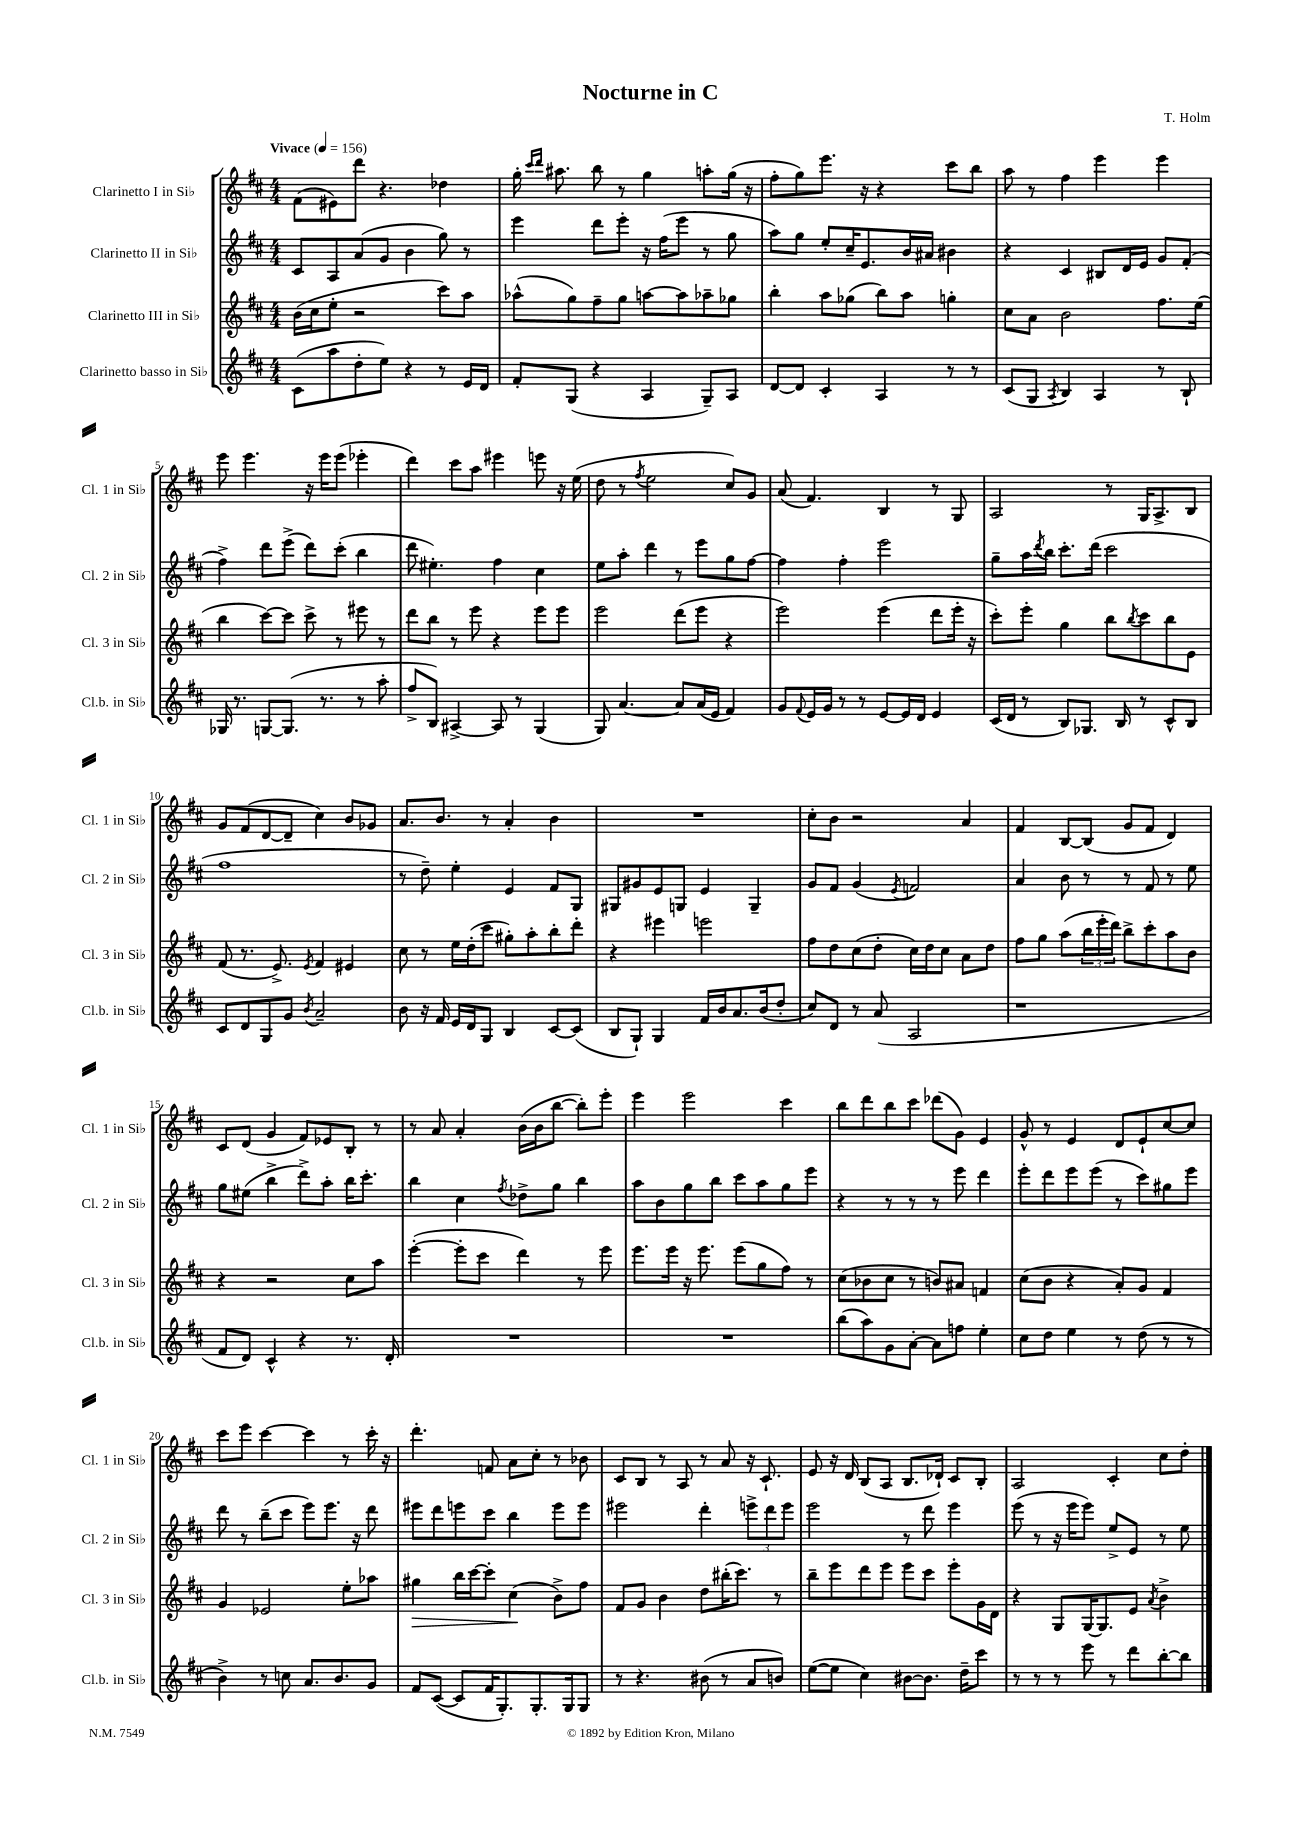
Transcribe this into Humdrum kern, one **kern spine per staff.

**kern	**kern	**kern	**kern
*staff4	*staff3	*staff2	*staff1
*clefG2	*clefG2	*clefG2	*clefG2
*k[f#c#]	*k[f#c#]	*k[f#c#]	*k[f#c#]
*M4/4	*M4/4	*M4/4	*M4/4
*MM156	*MM156	*MM156	*MM156
(8c#\L	(16b\LL	8c#/L	(8f#\L
.	16cc#\J	.	.
8aa\	8ee'\J	8A/	8e#\)
8dd'\	2r	(8a/	8ddd\J
8ee\J)	.	8g/J	4.r
4r	.	4b\	.
8r	8ccc#\L)	8gg\)	4dd-\
16e/LL	8aa\J	8r	.
16d/JJ	.	.	.
=	=	=	=
8f#'/L	(8aa-^^\L	4eee\	16gg'\
.	.	.	16qqccc#/LL
.	.	.	16qqddd/JJ
.	.	.	8.aa#\
(8G/J	8gg\)	.	.
4r	8ff#~\	8ddd\L	8bb\
.	8gg\J	8eee'\J	8r
4A/	[8aa\L	16r	4gg\
.	.	(16ff#\LK	.
.	8aa\]	8eee\J	.
8G~/L)	8aa-~\	8r	8aa'\L
8A/J	8gg-\J	8gg\	(16gg\Jk
.	.	.	16r
=	=	=	=
[8d/L	4bb'\	8aa\L)	8ff#'\L
8d/]J	.	8gg\J	8gg\)
4c#'/	8aa\L	8ee'/L	8.eee\J
.	(8gg-\J	16cc#~/K	.
.	.	8.e/	16r
4A/	8bb\L)	.	4r
.	8aa\J	16b/L	.
.	.	16a#/JJ	.
8r	4gg'\	4b#\	8ccc#\L
8r	.	.	8bb\J
=	=	=	=
(8c#/L	8cc#\L	4r	8aa\
8G/J	8a\J	.	8r
8qA/	.	.	.
4B/)	2b\	4c#/	4ff#\
4A/	.	8B#/L	4eee\
.	.	16d/L	.
.	.	16e/JJ	.
8r	8.ff#\L	8g/L	4eee\
8B`/	.	(8f#'/J	.
.	(16ee\Jk	.	.
=	=	=	=
16G-/	4bb\	4ff#^\)	8eee\
8.r	.	.	.
.	.	.	4.eee\
[8G/L	[8ccc#\L)	8ddd\L	.
(8.G/]J	8ccc#\]J	(8eee^\J	.
.	8ccc#^\	8ddd\L)	16r
8.r	.	.	16eee\LK
.	8r	(8ccc#'\J	(8eee\J
8r	8eee#\	4bb\	4eee-'\
8aa'\	8r	.	.
=	=	=	=
8ff#^/L	8ddd\L	8ddd\	4ddd\)
8B/J)	8bb\J	4.ee#'\)	.
[4A#^/	8r	.	8ccc#\L
.	8eee\	.	8aa\J
8A#/]	4r	4ff#\	4eee#\
8r	.	.	.
(4G/	8eee\L	4cc#\	8eee\
.	8eee\J	.	16r
.	.	.	(16ee\
=	=	=	=
8G/)	2eee\	8ee\L	8dd\
[4.a/	.	8aa'\J	8r
.	.	.	8qff#/
.	.	4ddd\	2ee\
8a/]L	(8ddd\L	8r	.
(16a/L	8eee\J	8eee\L	.
16e/JJ	.	.	.
4f#/)	4r	8gg\	8cc#/L)
.	.	[8ff#\J	8g/J
=	=	=	=
8g/L	2eee\)	4ff#\]	(8a/
8qqf#/	.	.	.
16e/L	.	.	4.f#/)
16g/JJ	.	.	.
8r	.	4ff#'\	.
8r	.	.	.
[8e/L	(4eee\	2eee\	4B/
16e/]L	.	.	.
16d/JJ	.	.	.
4e/	8ddd\L	.	8r
.	16eee'\Jk	.	8G/
.	16r	.	.
=	=	=	=
(16c#/LL	8ccc#'\L)	8gg~\L	2A/
16d/JJ	.	.	.
8r	8eee'\J	16aa\L	.
.	.	8qddd/	.
.	.	16bb\JJ	.
8B/L)	4gg\	8.ccc#'\L	.
8.G-/J	.	.	.
.	.	(16ddd\Jk	.
.	8bb\L	2ccc#\	8r
16B/	.	.	.
.	8qbb/	.	.
8r	8ccc#\	.	16G/LK
.	.	.	8.A^/
8c#^^/L	8bb\	.	.
8B/J	8e\J	.	8B/J
=	=	=	=
8c#/L	(8f#/	1ff#	8g/L
8d/	8.r	.	(8f#/
8G/	.	.	[8d/
.	8.e^/)	.	.
8g/J	.	.	8d~/]J
8qb/	8qe/	.	.
2a~/	4f#/	.	4cc#\)
.	4e#/	.	8b/L
.	.	.	8g-/J
=	=	=	=
8b\	8cc#\	8r	8.a/L
16r	8r	8dd~\)	.
16f#/	.	.	8.b/J
16e/LL	16ee\LL	4ee'\	.
16d/J	(16dd'\J	.	.
8G/J	8ccc#\J	.	8r
4B/	8gg#'\L)	4e/	4a'/
.	8aa'\	.	.
[8c#/L	8bb'\	8f#/L	4b\
(8c#/]J	8ddd'\J	8G/J	.
=	=	=	=
8B/L	4r	8G#/L	1r
8G`/J)	.	8g#/	.
4G/	4eee#\	8e/	.
.	.	8G/J	.
16f#/LL	2eee\	4e/	.
16b/J	.	.	.
8.a/	.	.	.
.	.	4G~/	.
(16b/k	.	.	.
8dd'/J	.	.	.
=	=	=	=
8cc#/L)	8ff#\L	8g/L	8cc#'\L
8d/J	8dd\	8f#/J	8b\J
8r	(8cc#\	(4g/	2r
(8a/	8dd'\J	.	.
.	.	8qe/	.
2A/	16cc#\LL)	2f/)	.
.	16dd\J	.	.
.	8cc#\J	.	.
.	8a\L	.	4a/
.	8dd\J	.	.
=	=	=	=
1r	8ff#\L	4a/	4f#/
.	8gg\J	.	.
.	(8aa\L	8b\	[8B/L
.	24bb\L	8r	(8B/]J
.	24eee'\	.	.
.	24ddd\JJ)	.	.
.	8bb^\L	8r	8g/L
.	8ccc#'\	8f#/	8f#/J
.	8aa\	8r	4d/)
.	8b\J	8ee\	.
=	=	=	=
8f#/L	4r	8gg\L	8c#/L
8d/J)	.	(8ee#\J	(8d/J
4c#^^/	2r	4bb^\	4g/
4r	.	8ddd^\L)	8f#/L)
.	.	8aa'\J	8e-/
8.r	8cc#\L	16bb\LK	8B'/J
.	.	8.ccc#'\J	.
.	8aa\J	.	8r
16d'/	.	.	.
=	=	=	=
1r	([4eee'\	4bb\	8r
.	.	.	8a/
.	8eee'\]L	4cc#\	4a'/
.	8ccc#\J	.	.
.	.	8qff#/	.
.	4ddd\)	8dd-^\L	(16b\LL
.	.	.	16b\J
.	.	8gg\J	[8bb\J
.	8r	4bb\	8bb'\]L)
.	8eee\	.	8eee'\J
=	=	=	=
1r	8.eee\L	8aa\L	4eee\
.	.	8b\	.
.	16eee\Jk	.	.
.	16r	8gg\	2eee\
.	8.eee\	.	.
.	.	8bb\J	.
.	(8eee\L	8ccc#\L	.
.	8gg\	8aa\	.
.	8ff#\J)	8gg\	4ccc#\
.	8r	8eee\J	.
=	=	=	=
(8bb\L	(8cc#\L	4r	8bb\L
8aa\)	8b-\	.	8ddd\
8g\	8cc#\J	8r	8bb\
[8a'\J	8r	8r	8ccc#\J
8a\]L	8b/L)	8r	(8ddd-\L
8ff\J	8a#/J	8eee\	8g\J)
4ee'\	4f/	4ddd\	4e/
=	=	=	=
8cc#\L	(8cc#\L	8eee'\L	8g^^/
8dd\J	8b\J	8ddd\	8r
4ee\	4r	8eee\	4e/
.	.	(8eee\J	.
8r	8a'/L)	8r	8d/L
(8dd\	8g/J	8ccc#\L)	8e`/
8r	4f#/	8gg#\	[8cc#/
8r	.	8eee\J	8cc#/]J
=	=	=	=
4b^\)	4g/	8ddd\	8ccc#\L
.	.	8r	8eee\J
8r	2e-/	(8bb~\L	[4ccc#\
8cc\	.	8ccc#\J	.
8.a/L	.	8eee\L)	4ccc#\]
.	.	8.eee\J	.
8.b/	.	.	.
.	8ee'\L	.	8r
.	.	16r	.
8g/J	8aa-\J	8ddd\	16ccc#'\
.	.	.	16r
=	=	=	=
8f#/L	4gg#\	8eee#\L	4.ddd'\
([8c#/J	.	8ddd\	.
8c#/]L	16bb\LL	8eee\	.
.	[16ccc#\J	.	.
16f#/K	8ccc#'\]J	8ccc#\J	8f/
8.G'/)	.	.	.
.	(4cc#\	4bb\	8a\L
8.G'/	.	.	8cc#'\J
.	8b^\L)	8eee\L	8r
16G/k	.	.	.
8G/J	8ff#\J	8eee\J	8b-\
=	=	=	=
8r	8f#/L	2eee#\	8c#/L
4.r	8g/J	.	8B/J
.	4b\	.	8r
.	.	.	8A/
(8b#\	8dd\L	4ddd'\	8r
8r	(16bb#'\K	.	8a/
.	8.ccc#\J)	.	.
8a/L	.	12eee^\L	16r
.	.	.	8.c#`/
.	.	12ddd\	.
8b/J)	8r	.	.
.	.	12eee\J	.
=	=	=	=
([8ee\L	8bb~\L	2eee\	8e/
8ee\]J	8eee\	.	16r
.	.	.	16d/
4cc#\)	8ddd\	.	(8B/L
.	8eee\J	.	8A/J
[8b#\L	8eee\L	8r	8.B/L
8.b#\]J	8ccc#\J	8ddd\	.
.	.	.	16d-`/Jk)
.	8eee'\L	4eee\	8c#/L
16dd~\LK	.	.	.
8ccc#\J	16g\L	.	8B'/J
.	16d\JJ	.	.
=	=	=	=
8r	4r	(8eee\	2A/
8r	.	8r	.
8r	8G/L	16r	.
.	.	16eee\LK	.
8eee\	[16G/K	8eee\J)	.
.	8.G/]	.	.
8r	.	8ee^/L	4c#'/
8ddd\L	8e/J	8e/J	.
.	8qa/	.	.
[8bb'\	4b^\	8r	8cc#\L
8bb\]J	.	8ee\	8dd'\J
==	==	==	==
*-	*-	*-	*-
